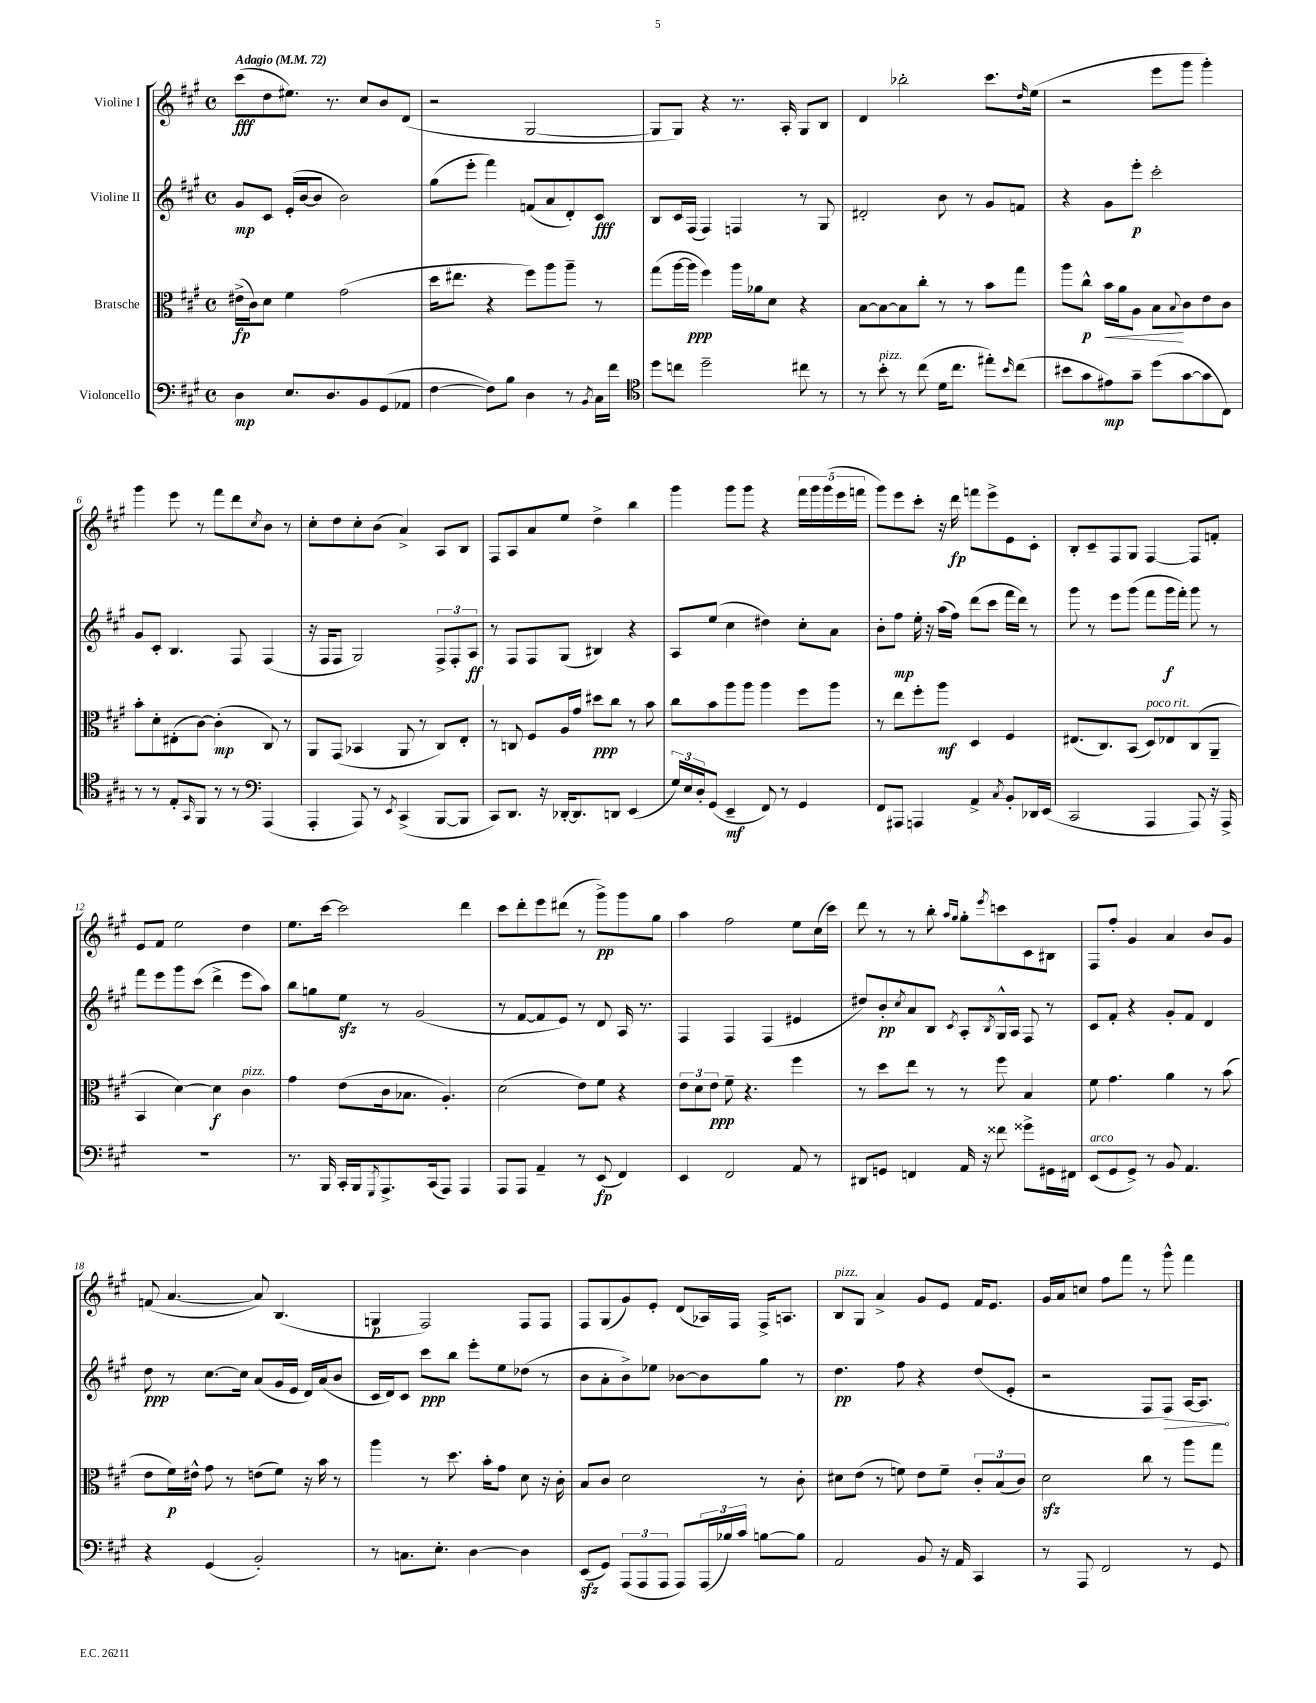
<<
\new StaffGroup <<
\new Staff = "s0" \with { instrumentName = "Violine I" } {
    \clef treble \key a \major \defaultTimeSignature \time 4/4 \tempo "Adagio" 4 = 72
    cis'''8\fff( d''8 eis''8.) r8. cis''8 b'8 d'8( |
    r2 gis2~ |
    gis8 gis8) r4 r8. a16-. gis8 b8 |
    d'4 bes''2-. cis'''8. \grace { d''16 } e''16( |
    r2 e'''8 gis'''8 gis'''4-.) |
    gis'''4 e'''8 r8 fis'''8 d'''8 \acciaccatura { cis''8 } b'8 r8 |
    cis''8-. d''8 cis''8-. b'8( a'4->) a8 b8 |
    fis8 a8 a'8 e''8 d''4-> b''4 |
    gis'''4 gis'''8 gis'''8 r4 \tuplet 5/4 { fis'''16 gis'''16 gis'''16( e'''16 f'''16 } |
    gis'''8) e'''8 cis'''8-. r16 d'''16\fp f'''8 e'''8-> e'8 cis'8-. |
    b8-. cis'8-- fis8 gis8 fis4~ fis8 f'8-. |
    e'8 fis'8 e''2 d''4 |
    e''8. cis'''16~ cis'''2 d'''4 |
    cis'''8 d'''8-. e'''8 dis'''8( r8 gis'''8->\pp) gis'''8 gis''8 |
    a''4 fis''2 e''8 cis''16( cis'''16) |
    d'''8 r8 r8 b''8-. \grace { a''16 gis''16 } gis''8-. \acciaccatura { e'''8 } c'''8 cis'8 bis8 |
    fis8 fis''8-. gis'4 a'4 b'8 gis'8 |
    f'8( a'4.~ a'8) b4.( |
    g4\p fis2) fis8 fis8 |
    fis8 gis8( gis'8) e'8-. d'8( aes16) fis16 fis16-> a8. |
    b8^\markup { \italic "pizz." } gis8 a'4-> gis'8 e'8 fis'16 e'8. |
    gis'16 a'16 c''8 fis''8 fis'''8 r8 gis'''8-^ fis'''4 \bar "|." |
}
\new Staff = "s1" \with { instrumentName = "Violine II" } {
    \clef treble \key a \major \defaultTimeSignature \time 4/4
    gis'8\mp cis'8 e'16-.( b'16~ b'8 b'2) |
    gis''8( e'''8-. fis'''4) f'8( a'8 d'8-.) cis'8\fff |
    b8 cis'16 fis16( fis4) f4 r8 gis8 |
    dis'2-. b'8 r8 gis'8 f'8 |
    r4 gis'8 e'''8-.\p cis'''2-. |
    gis'8 cis'8-. b4. fis8 fis4( |
    r16 fis16 fis8 gis2) \tuplet 3/2 { fis8-> fis8-. a8\ff } |
    r8 fis8 fis8 gis8( bis4) r4 |
    a8 e''8( cis''4 dis''4) cis''8-. a'8 |
    b'8-. fis''8\mp e''16-. r16 a''16( fis''16) d'''8( cis'''8 fis'''16 d'''16) r8 |
    gis'''8 r8 e'''8 gis'''8( fis'''8 gis'''16\f fis'''16-.) gis'''8 r8 |
    fis'''8 e'''8 gis'''8 cis'''8( d'''4-> e'''8 a''8) |
    b''8 g''8 e''8\sfz r8 gis'2( |
    r8 fis'8~ fis'8 e'8) r8 d'8 a16 r8. |
    fis4 fis4 fis4( eis'4 |
    dis''8) b'8-.\pp \acciaccatura { cis''8 } a'8 b8 \acciaccatura { cis'8 } a8-. \acciaccatura { b8 } gis16-^ a16 fis8 r8 |
    cis'8 fis'8-. r4 gis'8-. fis'8 d'4 |
    d''8\ppp r8 cis''8.~ cis''16 a'8( gis'16 e'16 d'16) a'16( b'8 |
    cis'16 d'16) cis'8 cis'''8\ppp b''8 e'''8-. e''8 des''8( r8 |
    b'8 a'8-. b'8->) ees''8 bes'8~ bes'8 gis''8 r8 |
    d''4.\pp fis''8 r4 d''8( e'8-. |
    r2 fis8 \once \override Hairpin.circled-tip = ##t fis8\>) a16~ a8.\! \bar "|." |
}
\new Staff = "s2" \with { instrumentName = "Bratsche" } {
    \clef alto \key a \major \defaultTimeSignature \time 4/4
    eis'16->\fp( cis'16) d'8 fis'4 gis'2( |
    d''16 eis''8. r4 fis''8) a''8 a''8-- r8 |
    gis''8( a''16~ a''16\ppp fis''4) a''16 aes'16 d'8 r4 |
    b8~ b8~ b8 cis''8-. r8 r8 b'8 gis''8 |
    a''8 cis''8-^\p b'16\< a'16 a8 b8\! \appoggiatura { b8 } cis'8 e'8 cis'8 |
    b'8-. d'8-. eis8-.( cis'8~) cis'4-.\mp( cis8) r8 |
    a,8 gis,8( bes,4 a,8 r8 cis8) e8-. |
    r8 c8 fis8 a16 gis'16 dis''8\ppp cis''8 r8 b'8 |
    cis''8 b'8 a''8 a''8 a''4 fis''8 a''8 |
    r8 e''8 fis''8-. a''8\mf d4 fis4 |
    eis8.( cis8.) b,8( d8^\markup { \italic "poco rit." }) ees8 cis8( a,8-- |
    b,4 d'4~) d'4\f cis'4^\markup { \italic "pizz." } |
    gis'4 e'8( cis'16 bes8. a4.-.) |
    d'2( e'8) fis'8 r4 |
    \tuplet 3/2 { e'8 d'8 e'8\ppp } fis'8-- r4. fis''4 |
    r8 d''8 e''8 r8 r8 fis''8 b4 |
    fis'8 gis'4. a'4 r8 b'8( |
    e'8 fis'16\p) eis'16-^ gis'8 r8 e'8( fis'8) r16 b'16 r8 |
    a''4 r8 d''8. b'16-. gis'8 d'8 r16 cis'16-. |
    b8 cis'8 d'2 r8 cis'8-. |
    dis'8 e'8( r8 f'8) e'8 f'8-- \tuplet 3/2 { cis'8-. b8( cis'8) } |
    d'2\sfz cis''8 r8 a''8 gis''8 \bar "|." |
}
\new Staff = "s3" \with { instrumentName = "Violoncello" } {
    \clef bass \key a \major \defaultTimeSignature \time 4/4
    d4\mp e8. d8. b,8 gis,8( aes,8 |
    fis4~ fis8) b8 d4 r8 \acciaccatura { b,8 } cis16 fis'16 |
    \clef tenor d''8 c''8 d''2-- cis''8 r8 |
    r8 b'8-.^\markup { \italic "pizz." } r8 cis''8( d'16 cis''8. eis''8-.) \grace { b'16 } cis''8( |
    bis'8 gis'8 eis'8\mp) gis'8-- d''8( gis'8~ gis'8 cis8) |
    r8 r8 e8-. \grace { gis,16 } fis,8 r8 r8 \clef bass a,,4( |
    a,,4-. a,,8) r8 \acciaccatura { e,8 } cis,4->( b,,8~ b,,8 |
    cis,8) d,8. r16 des,16~-. des,8. d,8 e,4( |
    \tuplet 3/2 { gis16) e16 d16-. } gis,8( e,4--\mf fis,8) r8 gis,4 |
    fis,8 ais,,8 a,,4 a,4-> \acciaccatura { cis8 } b,8-. des,16 e,16( |
    cis,2 a,,4 a,,8) r16 a,,16-> |
    R1 |
    r8. b,,16 cis,16-. b,,16 \acciaccatura { gis,,8 } a,,8.-> cis,16( a,,8) a,,4 |
    a,,8 a,,8 a,4-- r8 e,8\fp( fis,4) |
    e,4 fis,2 a,8 r8 |
    dis,8 g,8 f,4 a,16 r16 fisis'8 gisis'8-> gis,16 fis,16 |
    e,8^\markup { \italic "arco" }( gis,8 gis,8->) r8 b,8 a,4. |
    r4 gis,4( b,2-.) |
    r8 c8. e8.-. d4~ d4 |
    e,8\sfz( gis,8) \tuplet 3/2 { a,,8( a,,8 a,,8 } a,,8) \tuplet 3/2 { a,,16( bes16) cis'16 } b8~ b8 |
    a,2 b,8 r16 a,16 cis,4 |
    r8 a,,8 fis,2 r8 gis,8 \bar "|." |
}
>>
>>
